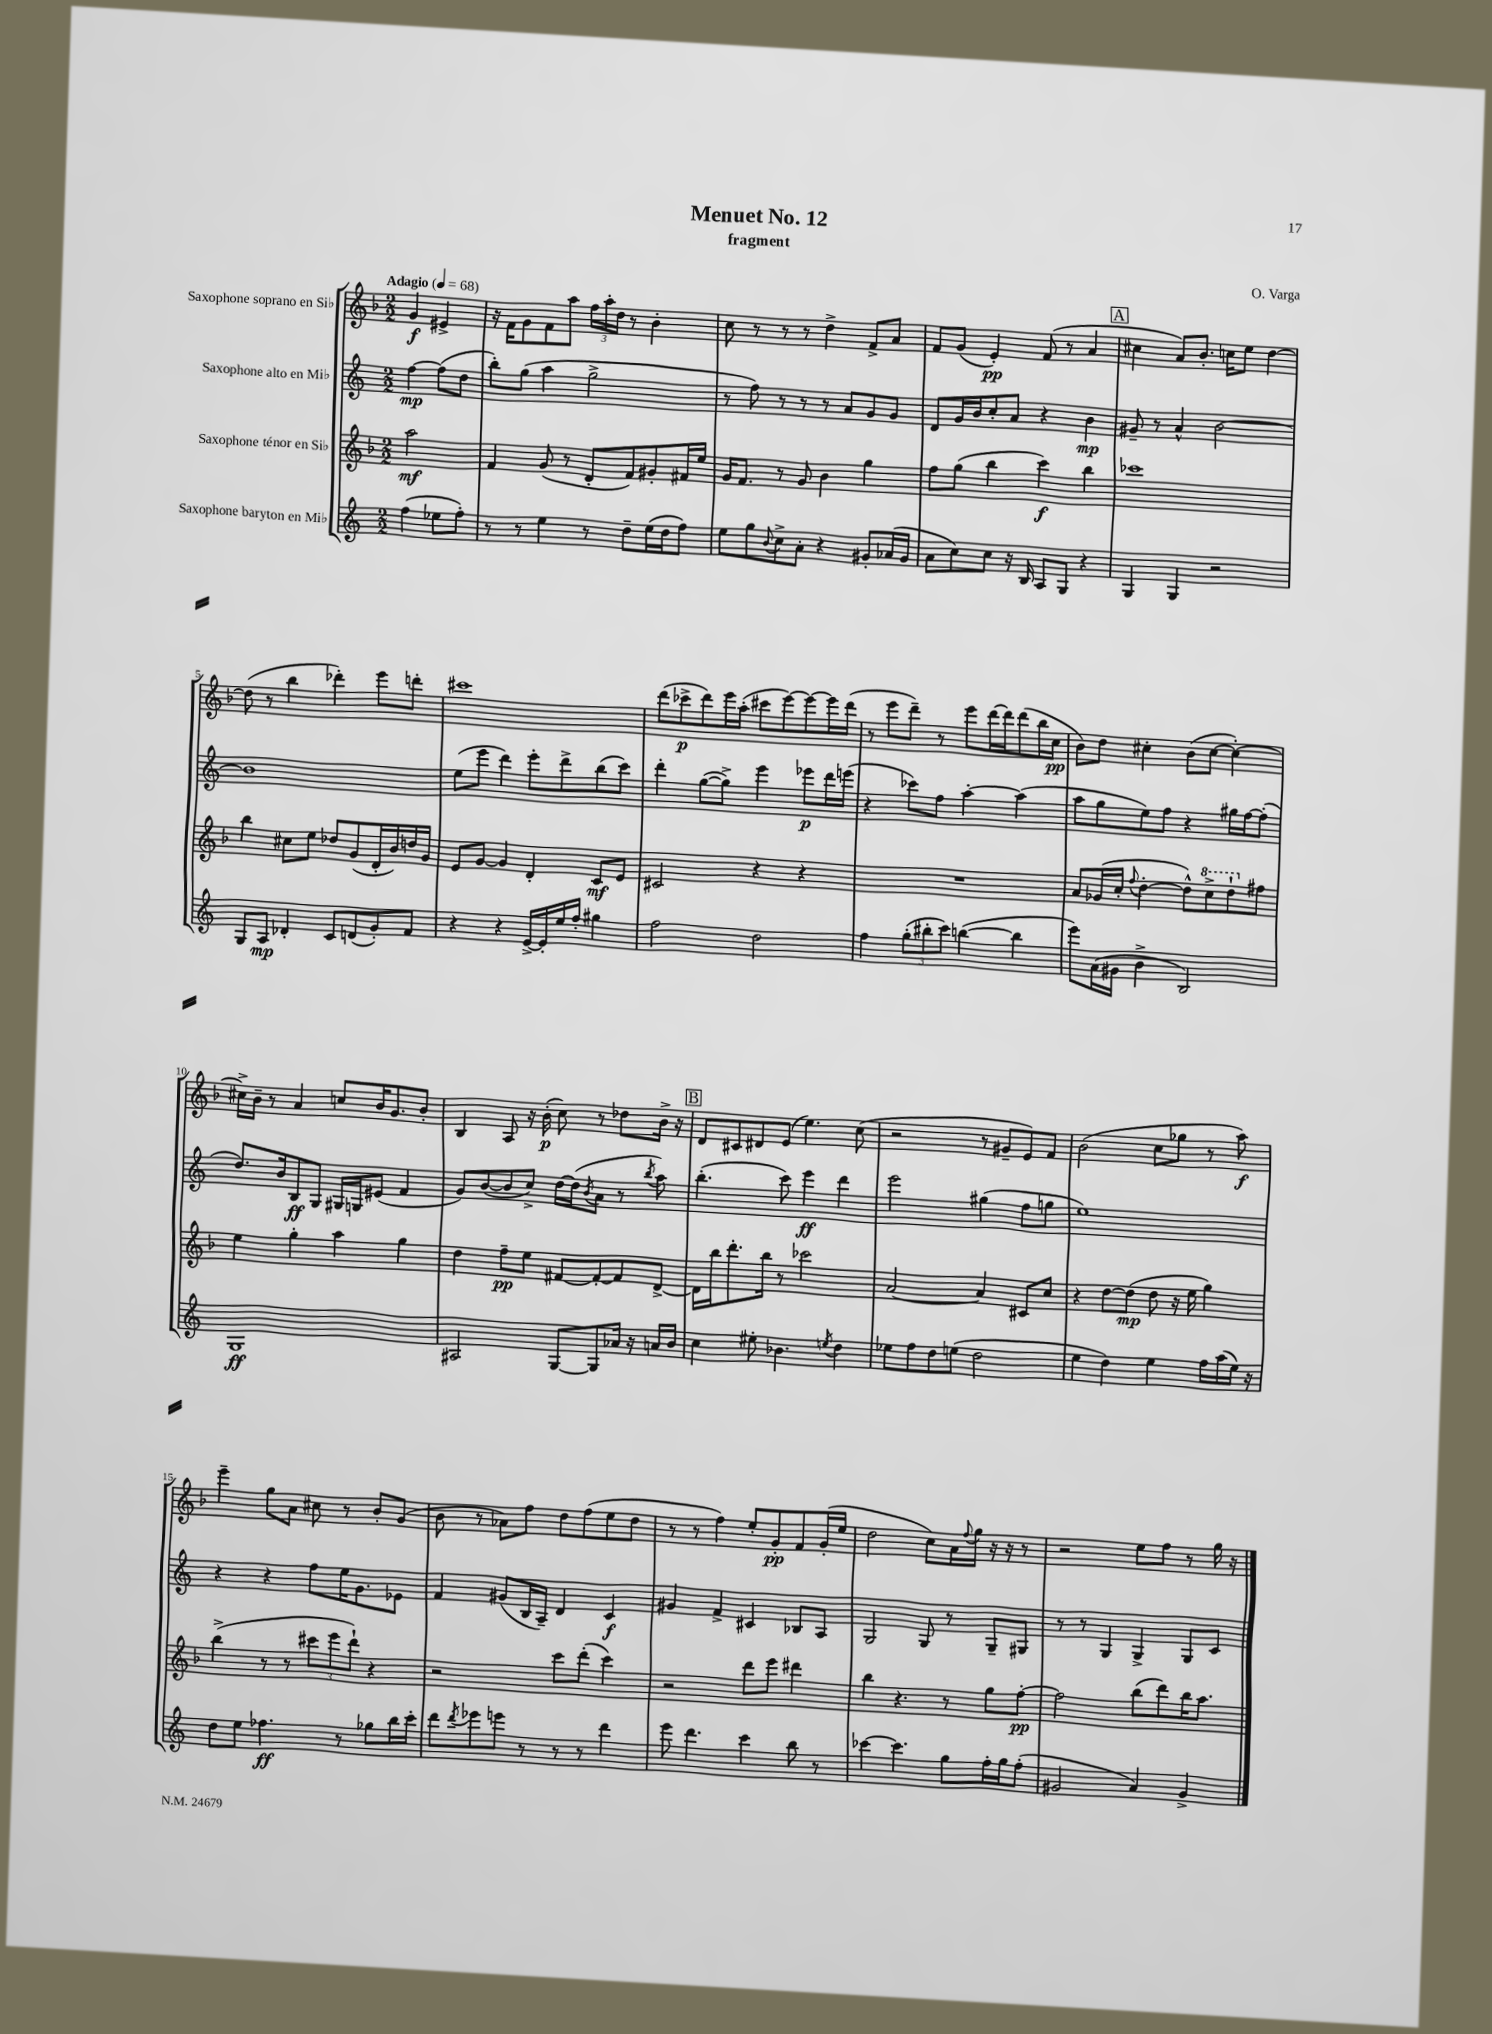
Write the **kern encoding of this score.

**kern	**kern	**kern	**kern
*staff4	*staff3	*staff2	*staff1
*clefG2	*clefG2	*clefG2	*clefG2
*k[]	*k[b-]	*k[]	*k[b-]
*M2/2	*M2/2	*M2/2	*M2/2
*MM68	*MM68	*MM68	*MM68
(4ff	2aa	[4ff	4g
8ee-	.	(8ff]	4e#^
8ff')	.	8dd	.
=	=	=	=
8r	4f	8bb')	16r
.	.	.	16f
8r	.	(8gg	8g
4ee	(8g	4aa	8f
.	8r	.	8aa
8r	8d'	2gg^	24ff
.	.	.	24aa'
.	.	.	24dd
8dd~	8f)	.	8r
(16ee	8g#'	.	4b-'
16dd	.	.	.
8ff)	16f#	.	.
.	16ee	.	.
=	=	=	=
8ee	16g	8r	8cc
.	8.f	.	.
8gg	.	8ff)	8r
8qqb	.	.	.
8cc^	8r	8r	8r
8a'	8g	8r	8r
4r	4b-	8r	4dd^
.	.	8a	.
8g#'	4gg	8g	8f^
(16a-	.	8g	8a
16g#	.	.	.
=	=	=	=
8a	8ff	8d	8f
8cc)	(8gg	16g	(8g
.	.	16b	.
8cc	4bb-	8cc'	4e')
16r	.	8a	.
16B	.	.	.
8A	4ccc)	4r	(8f
8G	.	.	8r
4r	4bb-	4b	4a
=	=	=	=
4G	1ccc-	8g#~	4cc#
.	.	8r	.
4G	.	4a^^	8a)
.	.	.	8.b-'
2r	.	[2b	.
.	.	.	16cc
.	.	.	8ee
.	.	.	[4dd
=	=	=	=
8G	4bb-	1b]	(8dd]
8A	.	.	8r
4d-'	8cc#	.	4bb-
.	8ee	.	.
8c	8dd-	.	4ddd-')
(8d	(8g	.	.
8g')	16d'	.	8eee
.	16b-)	.	.
8f	16dd	.	8ddd'
.	16g	.	.
=	=	=	=
4r	8e	(8ee	1ccc#
.	[8g	8eee	.
4r	4g]	4ddd)	.
[16e^	4d'	8eee'	.
16e']	.	.	.
16ee	.	8ddd^	.
16ff'	.	.	.
4gg#	8c	(8bb	.
.	8e	8ccc)	.
=	=	=	=
2ff	2c#	4ddd'	(8ddd
.	.	.	8ccc-^
.	.	([8gg	8ddd)
.	.	8gg^])	16eee
.	.	.	(16aa'
2dd	4r	4eee	8ccc#
.	.	.	[8eee)
.	4r	8eee-	8eee_
.	.	16ddd	16eee]
.	.	(16eee	(16ddd
=	=	=	=
4ff	1r	4r	8r
.	.	.	8eee
(12gg'	.	8ccc-)	8ddd~)
12bb#'	.	.	.
.	.	8ff	8r
12ccc)	.	.	.
([4bb	.	[4aa'	8eee
.	.	.	[16ddd
.	.	.	16ddd]
4bb]	.	(4aa]	(8ddd
.	.	.	16bb-
.	.	.	16cc
=	=	=	=
8eee)	8a	8aa	8b-)
(16a	(16g-	8gg	8dd
16g#	16cc'	.	.
.	8qqff	.	.
4b^	[4dd'	8ee)	4cc#'
.	.	8ff	.
2B)	8dd^^])	4r	(8b-
.	8ccc^	.	[8cc#
.	8ddd`	16gg#	4cc#'_)
.	.	[16ff	.
.	8ff#	(8ff']	.
=	=	=	=
1G	4ee	8.dd)	16cc#^]
.	.	.	16b-~
.	.	.	8r
.	.	16b	.
.	4gg'	8B	4a
.	.	8G	.
.	4aa	16G#	8cc
.	.	16G	.
.	.	(8e#	16b-
.	.	.	8.g
.	4gg	4f	.
.	.	.	8b-'
=	=	=	=
2A#	4dd	8g)	4B-
.	.	([8b	.
.	8ff~	8b]	8A
.	8ee	8cc^)	16r
.	.	.	(16b-'
[8G	[8f#	[16dd	8cc)
.	.	(16dd]	.
.	.	8qb	.
8G]	8f#'_	8a	8r
16a-	8f#]	8r	8dd-
16r	.	.	.
.	.	8qbb	.
16a	[8d^	8aa)	16b-^
16b	.	.	16r
=	=	=	=
4cc	16d]	(4.bb'	8d
.	16bb-	.	.
.	8.ddd'	.	8c#
8ee#'	.	.	8d#
.	16bb-	.	.
4.b-	8r	8ccc)	(8e
.	2ccc-	4eee	4.ee)
8qee	.	.	.
4dd	.	4ddd	.
.	.	.	(8cc
=	=	=	=
8ee-	[2a	2eee	2r
8ff	.	.	.
8dd	.	.	.
(8ee	.	.	.
2dd	4a]	(4gg#	8r
.	.	.	8g#~
.	8c#	8ff	8e)
.	8cc	8gg	8f
=	=	=	=
4ee	4r	1ee)	(2b-
4dd)	[8dd	.	.
.	(8dd]	.	.
4ee	8dd	.	8cc
.	16r	.	8gg-
.	16ee	.	.
16ff	4gg)	.	8r
(16aa	.	.	.
16ee)	.	.	8aa)
16r	.	.	.
=	=	=	=
8dd	(4bb-^	4r	4eee~
8ee	.	.	.
4.ff-	8r	4r	8gg
.	8r	.	8a
.	12ccc#	8ff	8cc#
.	12eee	.	.
8r	.	16ee	8r
.	12ddd`)	.	.
.	.	8.g	.
8gg-	4r	.	8b-'
16bb	.	8e-	(8g
16ccc'	.	.	.
=	=	=	=
8ddd	2r	4f	8b-
8qddd	.	.	.
8eee-	.	.	8r
8eee	.	(8g#	8a-)
8r	.	16B	8ff
.	.	16A~)	.
8r	8ccc	4d	8dd
8r	(8ddd'	.	(8ff
4ddd	4ccc)	4c	8ee
.	.	.	8dd
=	=	=	=
8eee	2r	4g#	8r
4.ddd	.	.	8r
.	.	4f^	4ff)
4ccc	8ddd	4c#	8ee'
.	8eee	.	8g'
8bb	4ddd#	8B-	8f
8r	.	8A	(16g'
.	.	.	16ee
=	=	=	=
[4ccc-	4bb-	2G	2dd
4.ccc-]	4.r	.	.
.	.	8G	8cc)
8gg	8r	8r	16a
.	.	.	8qqff
.	.	.	16gg
16ff'	8gg	8G~	16r
16gg	.	.	16r
(8ff'	[8ff'	8G#	8r
=	=	=	=
2g#	2ff]	8r	2r
.	.	8r	.
.	.	4G	.
4a)	(8bb-	4G^	8ee
.	8ddd)	.	8ff
4g#^	16bb-	8G	8r
.	8.aa	.	.
.	.	8c	16gg
.	.	.	16r
==	==	==	==
*-	*-	*-	*-
